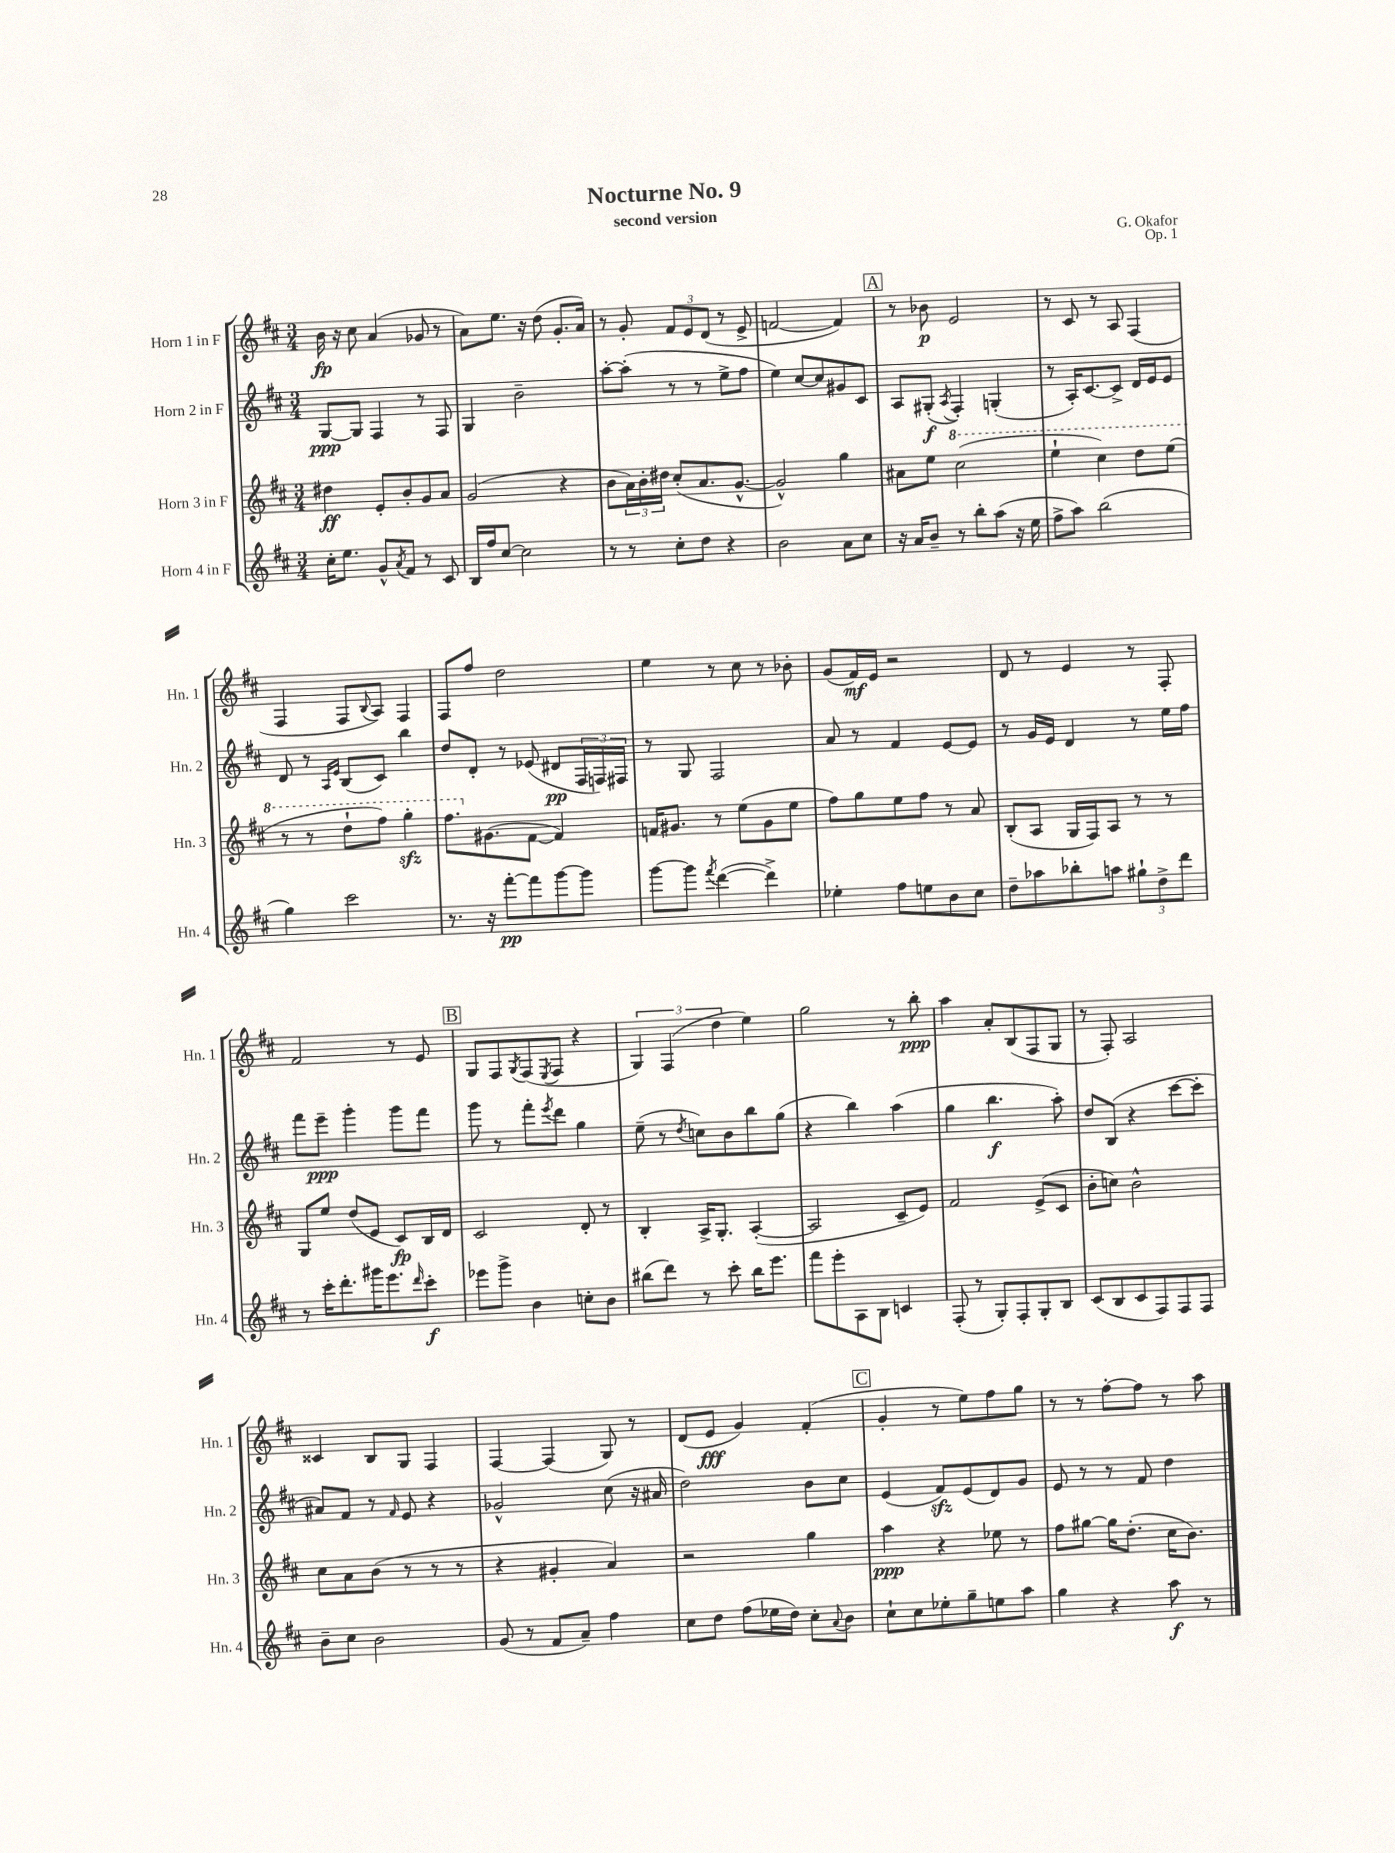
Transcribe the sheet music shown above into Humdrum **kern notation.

**kern	**kern	**kern	**kern
*staff4	*staff3	*staff2	*staff1
*clefG2	*clefG2	*clefG2	*clefG2
*k[f#c#]	*k[f#c#]	*k[f#c#]	*k[f#c#]
*M3/4	*M3/4	*M3/4	*M3/4
16cc#'	4dd#	[8G	16b
8.ee	.	.	16r
.	.	8G]	8cc#
8g^^	8e'	4F#	(4a
8qa	.	.	.
8f#	8b'	.	.
8r	8g	8r	8g-
8c#	8a	8F#	8r
=	=	=	=
16B	(2g	4G	8a)
16ff#	.	.	.
[8cc#	.	.	8.ee
2cc#]	.	2b~	.
.	.	.	16r
.	.	.	(8dd
.	4r	.	8.g'
.	.	.	16a)
=	=	=	=
8r	8b	[8aa'	8r
8r	24a)	(8aa']	8g'
.	24b'	.	.
.	24dd#	.	.
8cc#'	(8cc#'	8r	12f#
.	.	.	12e
8dd	8.a	8r	.
.	.	.	(12d
4r	.	8ee^	8r
.	[8.g^^	.	.
.	.	8ff#	8e^
=	=	=	=
2b	2g^^])	4ee)	[2f
.	.	[8cc#	.
.	.	8cc#]	.
8a	4gg	8g#	4f])
8cc#	.	8c#	.
=	=	=	=
16r	8a#	8A	8r
16a	.	.	.
8b~	8ee	(8G#'	8b-
.	.	8qA	.
8r	(2ccc#	4F#')	2e
8bb'	.	.	.
(8aa	.	(4G'	.
16r	.	.	.
16ee	.	.	.
=	=	=	=
8ff#^	4eee`	8r	8r
8aa)	.	16A')	8c#
.	.	[8.c#	.
(2bb	4ccc#)	.	8r
.	.	8c#^]	8A
.	8ddd	16d	(4F#
.	.	16e	.
.	(8eee	8e	.
=	=	=	=
4gg)	8r	8d	4F#
.	8r	8r	.
.	.	16qqA	.
.	.	16qqe	.
2ccc#	8ddd`	(8B	8F#
.	.	.	8qqB
.	8fff#)	8c#)	8A)
.	4ggg'	4bb	4F#
=	=	=	=
8.r	8.fff#	8dd	8F#
.	.	8d'	8ff#
16r	(8.g#	.	.
[8fff#'	.	8r	2dd
8fff#]	[8f#	(8e-	.
[8ggg	4f#])	8d#	.
8ggg]	.	24F#	.
.	.	24F)	.
.	.	24F#	.
=	=	=	=
[8ggg	16f	8r	4ee
.	8.g#	.	.
8ggg]	.	8G	.
8qfff#	.	.	.
([4ddd	8r	2F#	8r
.	(8ee	.	8cc#
4ddd^])	8g#	.	8r
.	8ee	.	8b-'
=	=	=	=
4ee-'	8ff#)	8a	(8g
.	8gg	8r	16f#)
.	.	.	16e
8ff#	8ee	4f#	2r
8ee	8ff#	.	.
8b	8r	[8e	.
8cc#	8a	8e]	.
=	=	=	=
8dd~	(8B'	8r	8d
8aa-	8A	16g	8r
.	.	16e	.
8bb-'	16G	4d	4e
.	16F#)	.	.
8aa	8A	.	.
12gg#`	8r	8r	8r
12dd^	.	.	.
.	8r	16ee	8F#'
12ddd	.	.	.
.	.	16ff#	.
=	=	=	=
8r	8G	8fff#	2f#
16ccc#'	8ee	8eee~	.
8.ddd'	.	.	.
.	(8dd	4ggg'	.
16ggg#	8e	.	.
8.eee	.	.	.
.	8c#)	8ggg	8r
16qqddd	.	.	.
8ccc#'	16B	8fff#	8e
.	16d	.	.
=	=	=	=
8eee-	2c#	8ggg	8G
8ggg^	.	8r	8F#
.	.	.	8qG
4b	.	8fff#'	(8F#
.	.	8qeee	8qE
.	.	8ddd	8F#
8cc'	8d'	4gg	4r
8b	8r	.	.
=	=	=	=
(8bb#	4B'	(8ee~	6G)
8ddd)	.	8r	.
.	.	.	(6F#
.	.	8qdd	.
8r	16A^	8cc)	.
.	8.G'	.	.
.	.	.	6dd
8ccc#'	.	8b	.
16bb#	([4A'	8bb	4ee)
8.eee	.	.	.
.	.	(8gg	.
=	=	=	=
8fff#	2A]	4r	2gg
8eee'	.	.	.
8A	.	4bb)	.
8B	.	.	.
4c	8c#~	(4aa	8r
.	8e)	.	8bb'
=	=	=	=
(8F#'	2f#	4gg	4aa
8r	.	.	.
8G')	.	4.bb	8a'
8F#'	.	.	(8B
8G'	(8e^	.	8F#
8B	8c#	8aa')	8G
=	=	=	=
(8c#	8b'	8dd	8r
8B	8cc)	(8B	8F#')
8c#	2b^^	4r	2A
8F#)	.	.	.
8F#	.	[8ccc#	.
8F#	.	8ccc#']	.
=	=	=	=
8b~	8cc#	8a#)	4c##
8cc#	8a	8f#	.
2b	(8b	8r	8B
.	.	16qqf#	.
.	8r	8e	8G
.	8r	4r	4F#
.	8r	.	.
=	=	=	=
(8g	4r	2g-^^	[4F#
8r	.	.	.
8f#	4g#'	.	(4F#]
8a~)	.	.	.
4ff#	4a)	(8cc#	8G)
.	.	16r	8r
.	.	16a#	.
=	=	=	=
8cc#	2r	2dd)	(8d
8dd	.	.	8e
(8ff#	.	.	4g)
16ee-	.	.	.
16dd)	.	.	.
8cc#'	4gg	8b	(4f#'
8qqa	.	.	.
8b	.	8cc#	.
=	=	=	=
8cc#`	4aa	(4e	4g'
8cc#	.	.	.
8ee-'	4r	8f#)	8r
8gg~	.	(8e	8ee)
8ee	8ee-	8d)	8ff#
8aa	8r	8g	8gg
=	=	=	=
4gg	8ff#	8e	8r
.	[8gg#	8r	8r
4r	16gg#]	8r	[8ff#'
.	(8.dd'	.	.
.	.	8f#	8ff#]
8aa	16cc#	4dd	8r
.	8.b)	.	.
8r	.	.	8aa
==	==	==	==
*-	*-	*-	*-
